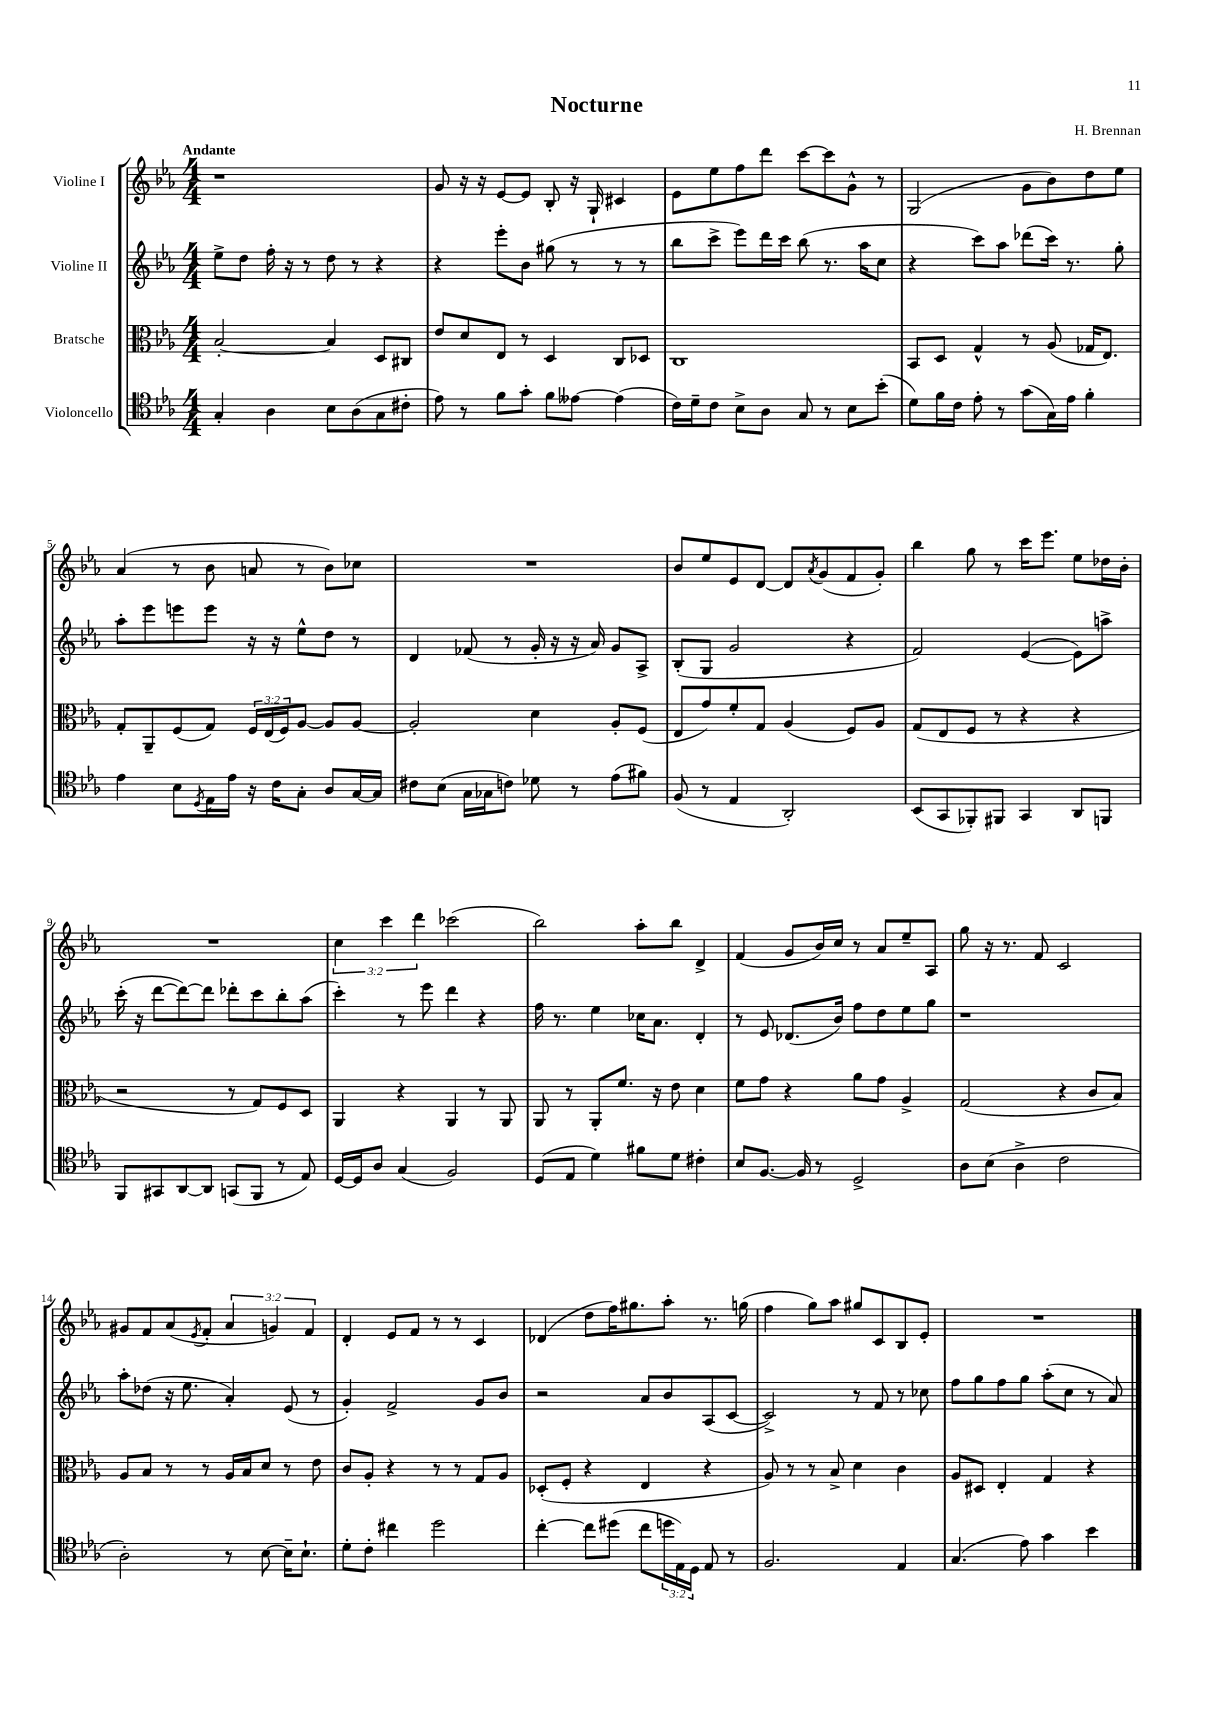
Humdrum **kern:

**kern	**kern	**kern	**kern
*staff4	*staff3	*staff2	*staff1
*clefC4	*clefC3	*clefG2	*clefG2
*k[b-e-a-]	*k[b-e-a-]	*k[b-e-a-]	*k[b-e-a-]
*M4/4	*M4/4	*M4/4	*M4/4
4G'	[2B-'	8ee-^	1r
.	.	8dd	.
4A-	.	16ff'	.
.	.	16r	.
.	.	8r	.
8B-	4B-]	8dd	.
(8A-	.	8r	.
8G	8D	4r	.
8c#'	8C#	.	.
=	=	=	=
8e-)	8e-	4r	8g
8r	8d	.	16r
.	.	.	16r
8f	8E-	8eee-'	[8e-
8g'	8r	8b-	8e-]
8f	4D	(8gg#	8B-'
[8e--	.	8r	16r
.	.	.	16G`
(4e--]	8C	8r	4c#
.	8D-	8r	.
=	=	=	=
16c)	1C	8bb-	8e-
16d~	.	.	.
8c	.	8ccc^	8ee-
8B-^	.	8eee-)	8ff
8A-	.	16ddd	8ddd
.	.	16ccc	.
8G	.	(8bb-	[8ccc
8r	.	8.r	8ccc]
8B-	.	.	8g^^
.	.	16aa-	.
(8b-'	.	8cc	8r
=	=	=	=
8d)	8BB-	4r	(2G
16f	8D	.	.
16c	.	.	.
8e-'	4G^^	8ccc)	.
8r	.	8aa-	.
(8g	8r	(8ddd-	8g
16G)	(8A-	16ccc)	8b-)
16e-	.	8.r	.
4f'	16G-	.	8dd
.	8.E-)	.	.
.	.	8gg'	8ee-
=	=	=	=
4e-	8G'	8aa-'	(4a-
.	8AA-~	8eee-	.
8B-	(8F	8eee	8r
8qD	.	.	.
16E-	8G)	8eee	8b-
16e-	.	.	.
16r	24F	16r	8a
.	(24E-	.	.
16c	.	16r	.
.	24F)	.	.
8G'	[8A-	8ee-^^	8r
8A-	8A-]	8dd	8b-)
[16G	[8A-	8r	8cc-
16G]	.	.	.
=	=	=	=
8c#	2A-']	4d	1r
(8B-	.	.	.
16G	.	(8f-	.
16G-	.	.	.
8c)	.	8r	.
8d-	4d	16g'	.
.	.	16r	.
8r	.	16r	.
.	.	16a-)	.
(8e-	8A-'	8g	.
8f#)	(8F	8A-^	.
=	=	=	=
(8F	8E-	(8B-'	8b-
8r	8g)	8G	8ee-
4E-	8f'	2g	8e-
.	8G	.	[8d
2AA-')	(4A-	.	8d]
.	.	.	8qa-
.	.	.	(8g
.	8F)	4r	8f
.	8A-	.	8g')
=	=	=	=
(8BB-	(8G	2f)	4bb-
8GG	8E-	.	.
8FF-')	8F	.	8gg
8FF#	8r	.	8r
4GG	4r	([4e-	16ccc
.	.	.	8.eee-
8AA-	4r	8e-])	8ee-
8FF	.	8aa^	16dd-
.	.	.	16b-'
=	=	=	=
8FF	2r	(16ccc'	1r
.	.	16r	.
8GG#	.	[8ddd	.
[8AA-	.	8ddd_)	.
8AA-]	.	8ddd]	.
(8GG	8r	8ddd-'	.
8FF	8G)	8ccc	.
8r	8F	8bb-'	.
8E-)	8D	(8aa-	.
=	=	=	=
[16D	4AA-	4ccc')	6cc
16D]	.	.	.
8A-	.	.	.
.	.	.	6ccc
(4G	4r	8r	.
.	.	.	6ddd
.	.	8eee-	.
2F)	4AA-	4ddd	(2ccc-
.	8r	4r	.
.	8AA-	.	.
=	=	=	=
(8D	8AA-	16ff	2bb-)
.	.	8.r	.
8E-	8r	.	.
4d)	8AA-'	4ee-	.
.	8.f	.	.
8f#	.	16cc-	8aa-'
.	16r	8.a-	.
8d	8e-	.	8bb-
4c#'	4d	4d'	4d^
=	=	=	=
8B-	8f	8r	(4f
[8.F	8g	8e-	.
.	4r	(8.d-	8g
16F]	.	.	.
8r	.	.	16b-)
.	.	16b-)	16cc
2D^	8a-	8ff	8r
.	8g	8dd	8a-
.	4A-^	8ee-	8ee-~
.	.	8gg	8A-
=	=	=	=
8A-	(2G	1r	8gg
(8B-	.	.	16r
.	.	.	8.r
4A-^	.	.	.
.	.	.	8f
2c	4r	.	2c
.	8c	.	.
.	8B-)	.	.
=	=	=	=
2A-')	8A-	8aa-'	8g#
.	8B-	(8dd-	8f
.	8r	16r	(8a-
.	.	8.ee-	.
.	.	.	8qe-
.	8r	.	8f'
8r	16A-	4a-')	6a-
.	16B-	.	.
[8B-	8d	.	.
.	.	.	6g)
16B-~]	8r	(8e-	.
8.B-`	.	.	.
.	.	.	6f
.	8e-	8r	.
=	=	=	=
8d'	8c	4g')	4d'
8c'	8A-'	.	.
4cc#	4r	2f^	8e-
.	.	.	8f
2dd	8r	.	8r
.	8r	.	8r
.	8G	8g	4c
.	8A-	8b-	.
=	=	=	=
[4cc'	(8D-'	2r	(4d-
.	8F'	.	.
8cc]	4r	.	8dd
(8dd#	.	.	16ff)
.	.	.	8.gg#
8cc	4E-	8a-	.
24dd	.	8b-	8aa-'
24E-)	.	.	.
24D	.	.	.
8E-	4r	(8A-	8.r
8r	.	[8c	.
.	.	.	(16gg
=	=	=	=
2.F	8A-)	2c^])	4ff
.	8r	.	.
.	8r	.	8gg)
.	8B-^	.	8aa-
.	4d	8r	8gg#
.	.	8f	8c
4E-	4c	8r	8B-
.	.	8cc-	8e-'
=	=	=	=
(4.G	8A-	8ff	1r
.	8D#	8gg	.
.	4E-'	8ff	.
8e-)	.	8gg	.
4g	4G	(8aa-'	.
.	.	8cc	.
4b-	4r	8r	.
.	.	8a-)	.
==	==	==	==
*-	*-	*-	*-
